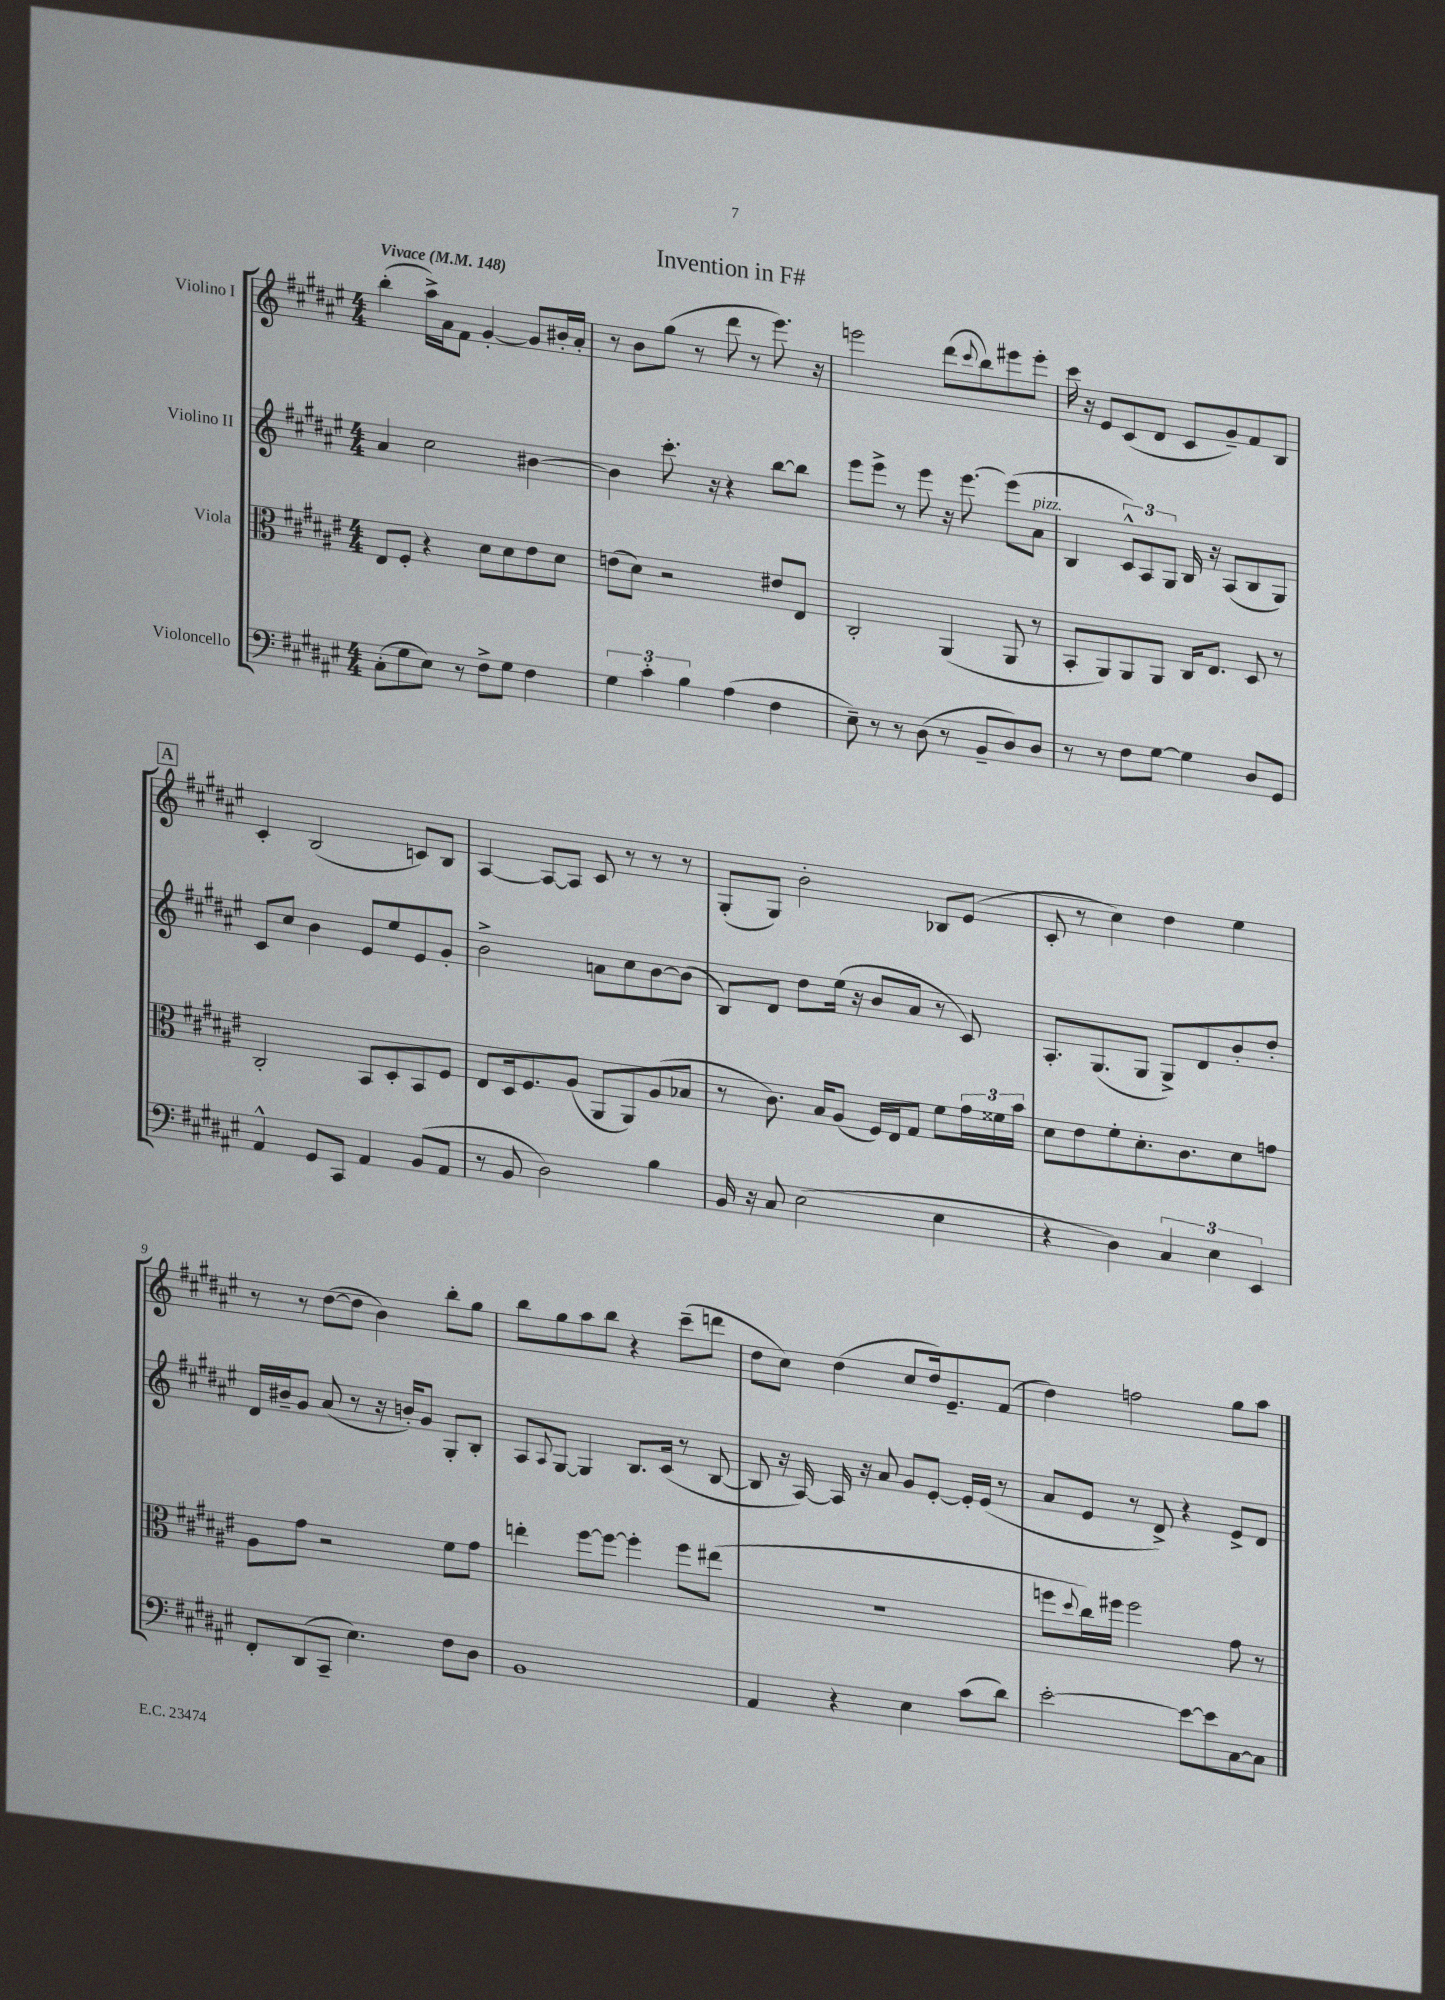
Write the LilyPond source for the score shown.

\header { title = "Invention in F#" }
<<
\new StaffGroup <<
\new Staff = "s0" \with { instrumentName = "Violino I" } {
    \clef treble \key fis \major \numericTimeSignature \time 4/4 \tempo "Vivace" 4 = 148
    b''4-.( ais''16->) ais'16 fis'8 gis'4~-. gis'8 bis'16-. ais'16-. |
    r8 b'8 gis''8( r8 dis'''8 r8 eis'''8.) r16 |
    e'''2 dis'''8( \appoggiatura { cis'''8 } b''8) eis'''8 eis'''8-. |
    cis'''16 r16 eis'8 cis'8( dis'8 cis'8 gis'8--) fis'8 b8 |
    \mark \markup { \box "A" } cis'4-. b2( c'8) b8 |
    ais4~ ais8~ ais8 cis'8 r8 r8 r8 |
    gis8-.( gis8) b'2-. bes8 eis'8( |
    cis'8-. r8 cis''4) dis''4 eis''4 |
    r8 r8 dis''8~( dis''8 b'4) b''8-. gis''8 |
    b''8 gis''8 ais''8 b''8 r4 cis'''8--( d'''8 |
    dis''8 cis''8) dis''4( cis''8 dis''16) eis'8.-- fis'8( |
    dis''4) f''2 gis''8 ais''8 \bar "|." |
}
\new Staff = "s1" \with { instrumentName = "Violino II" } {
    \clef treble \key fis \major \numericTimeSignature \time 4/4
    ais'4 cis''2 bis'4~ |
    bis'4 cis'''8.-. r16 r4 b''8~ b''8 |
    eis'''8 eis'''8-> r8 eis'''8 r16 eis'''8.~ eis'''8( ais'8^\markup { \italic "pizz." } |
    b4 \tuplet 3/2 { cis'8-^) ais8 gis8 } b16 r16 ais8( b8 gis8) |
    \mark \markup { \box "A" } cis'8 cis''8 b'4 eis'8 eis''8 eis'8 gis'8-. |
    b'2-> a'8 cis''8 b'8~ b'8( |
    b8) dis'8 dis''8 eis''16( r16 b'8 ais'8 r8 cis'8) |
    ais8.-. gis8.( gis8 gis8->) dis'8 b'8-. dis''8-. |
    dis'16 bis'16-- gis'8 ais'8( r8 r16 b'16-.) gis'8 gis8-. b8-. |
    ais8 \appoggiatura { ais8 } gis8~ gis4 b8. cis'16( r8 b8~ |
    b8 r16 ais16~) ais16 r16 ais'8 gis'8 eis'8~-. eis'16-. eis'16( r8 |
    ais'8 eis'8 r8 dis'8->) r4 eis'8-> dis'8 \bar "|." |
}
\new Staff = "s2" \with { instrumentName = "Viola" } {
    \clef alto \key fis \major \numericTimeSignature \time 4/4
    eis8 fis8-. r4 dis'8 dis'8 eis'8 dis'8 |
    e'8( dis'8) r2 eis'8 eis8 |
    cis2-. ais,4( ais,8 r8 |
    b,8-. ais,8) ais,8 ais,8 cis16 eis8. dis8 r8 |
    \mark \markup { \box "A" } cis2-. b,8 dis8-. b,8 fis8 |
    eis8 dis16 fis8. ais8( ais,8 ais,8) ais8( bes8 |
    r8 cis'8.) b16 ais8( fis16) eis16 gis8 fis'8 \tuplet 3/2 { gis'16 fisis'16 b'16 } |
    dis'8 eis'8 fis'8-. dis'8.-. cis'8. dis'8 g'8 |
    ais8 gis'8 r2 fis'8 gis'8 |
    e''4-. fis''8~ fis''8~ fis''4-. fis''8 eis''8( |
    R1 |
    f''8 \appoggiatura { dis''8 } cis''16) fis''16 fis''2 gis'8 r8 \bar "|." |
}
\new Staff = "s3" \with { instrumentName = "Violoncello" } {
    \clef bass \key fis \major \numericTimeSignature \time 4/4
    cis8-.( gis8 eis8) r8 fis8-> gis8 fis4 |
    \tuplet 3/2 { gis4 cis'4-. b4 } ais4( fis4 |
    eis8--) r8 r8 dis8( r8 b,8-- dis8) dis8 |
    r8 r8 fis8 gis8~ gis4 dis8 gis,8 |
    \mark \markup { \box "A" } ais,4-^ gis,8 cis,8 ais,4 b,8( ais,8 |
    r8 b,8 dis2) b4 |
    b,16 r16 cis8 eis2( eis4 |
    r4 dis4) \tuplet 3/2 { cis4 eis4 eis,4 } |
    fis,8-. dis,8( cis,8-- eis4.) fis8 dis8 |
    b,1 |
    ais,4 r4 eis4 cis'8( dis'8) |
    eis'2~-. eis'8~ eis'8 cis8~ cis8 \bar "|." |
}
>>
>>
